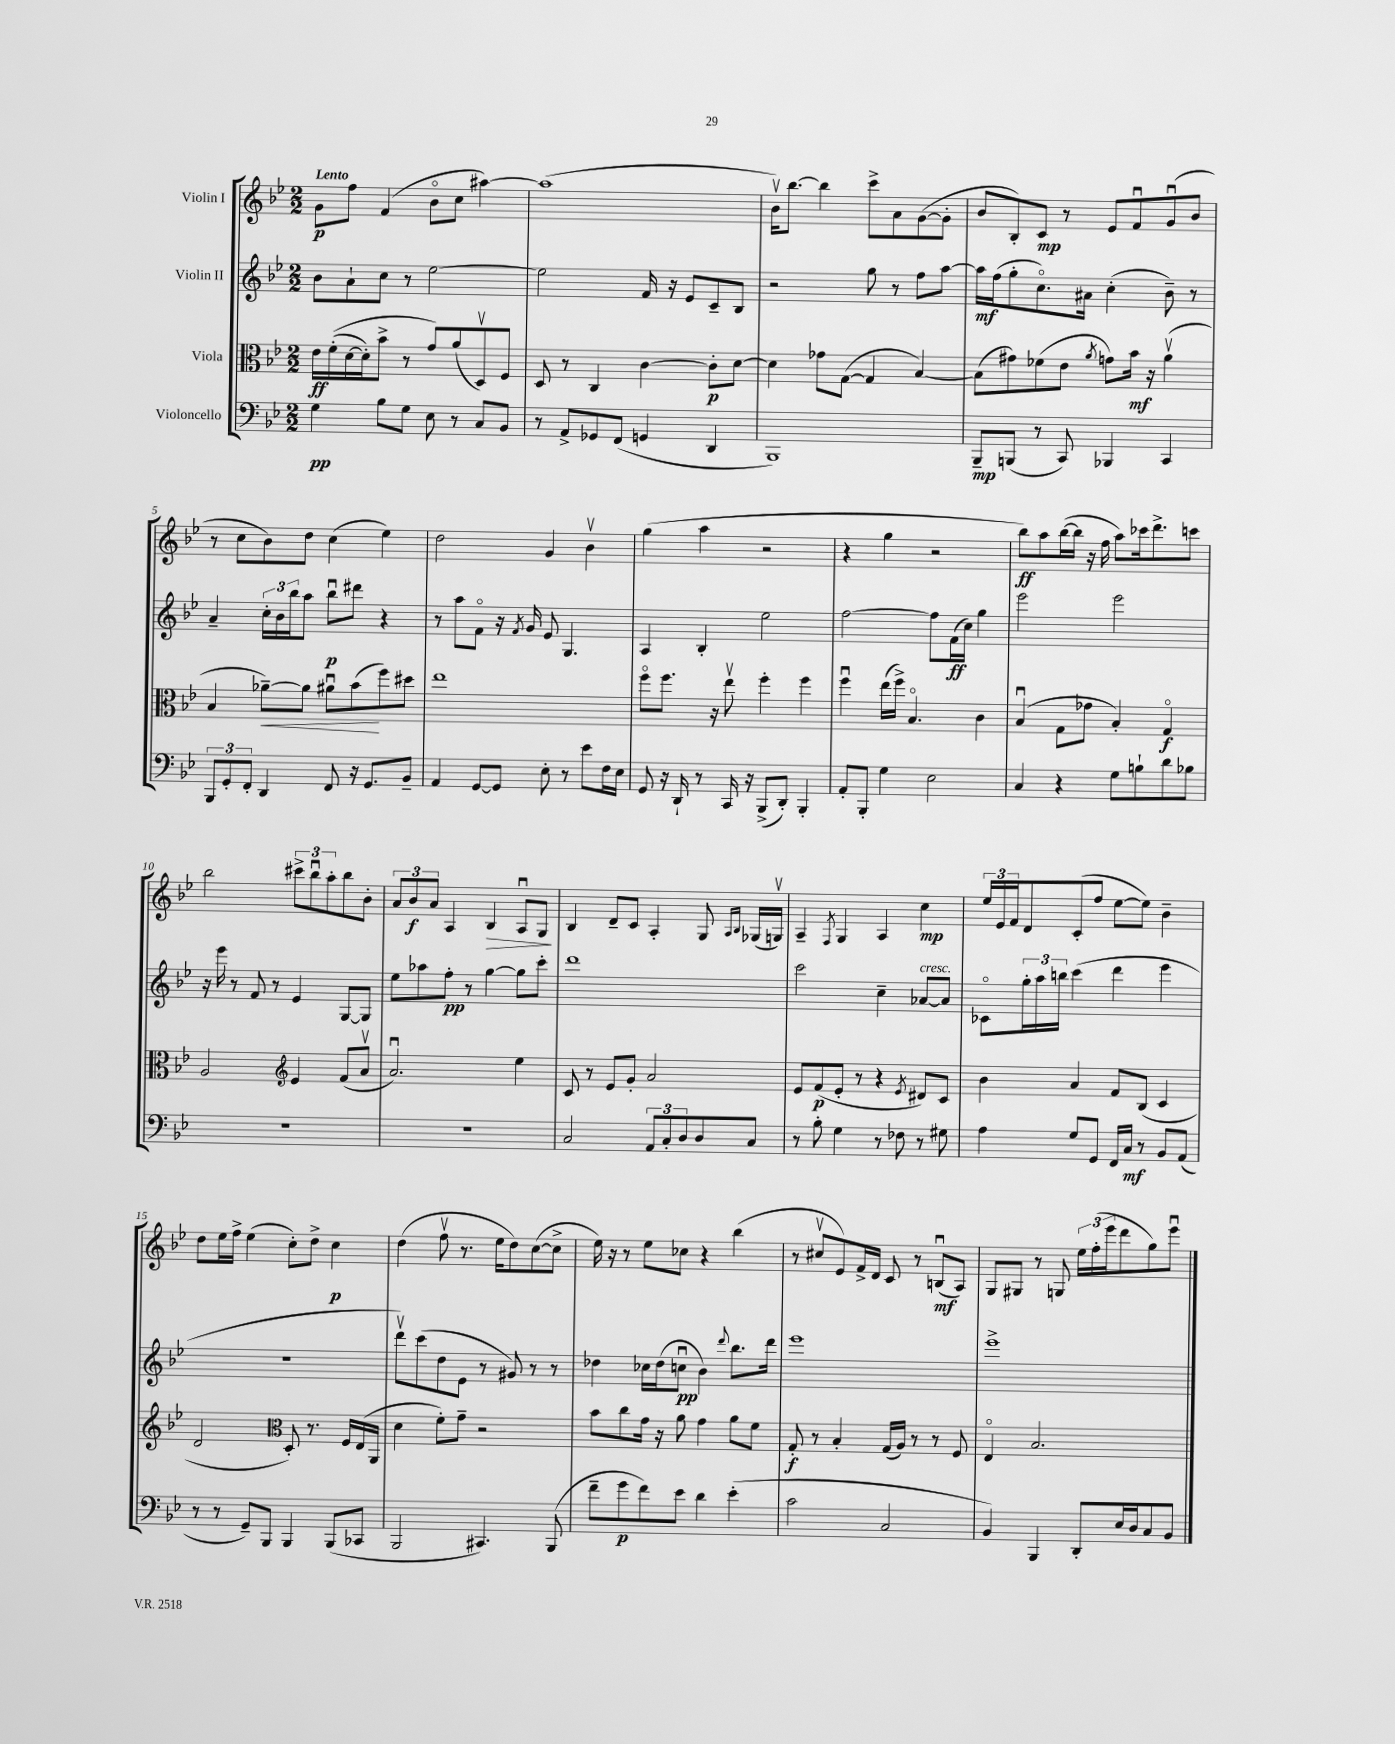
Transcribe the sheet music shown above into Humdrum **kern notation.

**kern	**kern	**kern	**kern
*staff4	*staff3	*staff2	*staff1
*clefF4	*clefC3	*clefG2	*clefG2
*k[b-e-]	*k[b-e-]	*k[b-e-]	*k[b-e-]
*M2/2	*M2/2	*M2/2	*M2/2
4G	16e-	8b-	8g
.	&((16f'	.	.
.	[16d	8a`	8ff
.	16d'])	.	.
8B-	8b-^	8cc	(4f
8G	8r	8r	.
8E-	8g&)	[2ee-	8b-o
8r	(8a	.	8cc
8C	8Dv)	.	[4aa#)
8BB-	8F	.	.
=	=	=	=
8r	8D	2ee-]	(1aa#]
8AA^	8r	.	.
8GG-	4C	.	.
(8FF	.	.	.
4GG	[4c	16f	.
.	.	16r	.
.	.	8e-	.
4DD	8c']	8c~	.
.	[8d	8B-	.
=	=	=	=
1BBB-)	4d]	2r	16b-v)
.	.	.	[8.bb-
.	8g-	.	4bb-]
.	([8G	.	.
.	4G]	8gg	8ccc^
.	.	8r	8a
.	[4B-)	8ff	([8g
.	.	[8aa	8g']
=	=	=	=
8BBB-~	(8B-]	16aa]	8b-
.	.	(16ff	.
(8BBB	8g#)	8gg'	8B-')
8r	(8f-	8.cco)	8c
8CC)	8e-	.	8r
.	.	16a#	.
.	8qa	.	.
4BBB-	8g)	(4cc'	8e-
.	16b-	.	8fu
.	16r	.	.
4CC	(4av	8b-~)	(8gu
.	.	8r	8b-
=	=	=	=
12BBB-	4B-	4a~	8r
12GG'	.	.	.
.	.	.	8cc
12FF'	.	.	.
4DD	[8a-~)	24cc'	8b-)
.	.	24b-	.
.	.	24bb-	.
.	8a-]	8aa	8dd
8FF	8a#u	8bb-u	(4cc
16r	(8b-	8ddd#	.
8.GG	.	.	.
.	8ff)	4r	4ee-)
8BB-~	8dd#	.	.
=	=	=	=
4AA	1ee-	8r	2dd
.	.	8aa	.
[8GG	.	8fo	.
8GG]	.	16r	.
.	.	8qf	.
.	.	16g	.
8E-'	.	8e-	4g
8r	.	4.G	.
8e-	.	.	4b-v
16F	.	.	.
16E-	.	.	.
=	=	=	=
8GG	8ffo	4A	(4gg
16r	8.ff	.	.
16DD`	.	.	.
8r	.	4B-'	4aa
.	16r	.	.
16CC	8ee-v	.	.
16r	.	.	.
(8BBB-^	4ff'	2ee-	2r
8DD')	.	.	.
4BBB-'	4ff	.	.
=	=	=	=
8AA'	4ffu	[2ff	4r
8BBB-'	.	.	.
4G	(16ee-	.	4gg
.	16ff^)	.	.
.	4.B-o	.	.
2E-	.	8ff]	2r
.	.	(16f	.
.	.	16cc)	.
.	4c	4gg	.
=	=	=	=
4C	(4B-u	2eee-	8bb-)
.	.	.	8aa
4r	8G	.	([16bb-
.	.	.	16bb-]
.	8g-	.	16r
.	.	.	16ff
8G	4B-')	2eee-	8aa)
8B`	.	.	16ccc-
.	.	.	8.ddd^
8d	4Go	.	.
8B-	.	.	8ccc
=	=	=	=
1r	2A	16r	2bb-
.	.	16eee-	.
.	.	8r	.
.	.	8f	.
.	.	8r	.
*	*clefG2	*	*
.	4e-	4e-	12ccc#^
.	.	.	12bb-u
.	.	.	12aa'
.	(8f	[8G	8bb-
.	8av	8G]	8b-'
=	=	=	=
1r	2.au)	8ee-	12a
.	.	.	12b-
.	.	8aa-	.
.	.	.	12a
.	.	8ff'	4A
.	.	8r	.
.	.	[4gg	4B-
.	4ee-	8gg]	8Au
.	.	8ccc'	8G
=	=	=	=
2C	8c	1ddd	4B-
.	8r	.	.
.	8e-	.	8d~
.	8g'	.	8c
12AA	2a	.	4A'
12C'	.	.	.
12D	.	.	.
8D	.	.	8G
.	.	.	16qqA
.	.	.	16qqB-
8C	.	.	(16G-
.	.	.	16Gv)
=	=	=	=
8r	8e-	2ccc	4A~
8B-'	(8f	.	.
.	.	.	8qF
4G	8e-'	.	4G
.	8r	.	.
8r	4r	4cc~	4A
8F-	.	.	.
.	8qe-	.	.
8r	8d#)	[8a-	4cc
8G#	8c	8a-]	.
=	=	=	=
4A	4b-	8c-o	24ee-
.	.	.	24e-
.	.	.	24f
.	.	24gg'	8d
.	.	24aa	.
.	.	24bb	.
8G	4a	(4ccc	(8c'
8GG	.	.	8ff
16FF	8f	4ddd	[8ee-
16C	.	.	.
8r	(8B-	.	8ee-])
8BB-	4c	4eee-	4b-~
(8AA	.	.	.
=	=	=	=
8r	2d	1r	8dd
8r	.	.	16ee-
.	.	.	16ff^
8GG~)	.	.	(4ee-
8BBB-	.	.	.
*	*clefC3	*	*
4BBB-	8D')	.	8cc')
.	8.r	.	8dd^
(8BBB-	.	.	4cc
.	16F	.	.
8CC-	(16E-	.	.
.	16AA	.	.
=	=	=	=
2BBB-	4d	8dddv)	(4dd
.	.	(8ccc	.
.	8f')	8dd	8ffv
.	8g~	8e-	8.r
4.CC#)	2r	8r	.
.	.	.	16ee-
.	.	8g#)	8dd)
.	.	8r	([8cc
(8BBB-	.	8r	8cc^]
=	=	=	=
8f~	8b-	4dd-	16ee-)
.	.	.	16r
8g	8cc	.	8r
8f)	16g	16cc-	8ee-
.	16r	(16dd-	.
8e-	8a	8ccu	8cc-
4d	4g	4b-)	4r
.	.	8qqddd	.
(4e-'	8a	8.bb-	(4bb-
.	8f	.	.
.	.	16ddd	.
=	=	=	=
2c	8G'	1eee-	8r
.	8r	.	8cc#v
.	4B-'	.	8e-)
.	.	.	16f^
.	.	.	16d
2C	(16G	.	8c
.	16A)	.	.
.	8r	.	8r
.	8r	.	(8Bu
.	8F	.	8A)
=	=	=	=
4BB-)	4E-o	1eee-^	8G
.	.	.	8G#
4BBB-	2.B-	.	8r
.	.	.	8G
8DD'	.	.	24ee-
.	.	.	(24ff'
.	.	.	24eee-
16E-	.	.	8ddd
16D	.	.	.
8C	.	.	8gg)
8BB-	.	.	8eee-u
==	==	==	==
*-	*-	*-	*-
